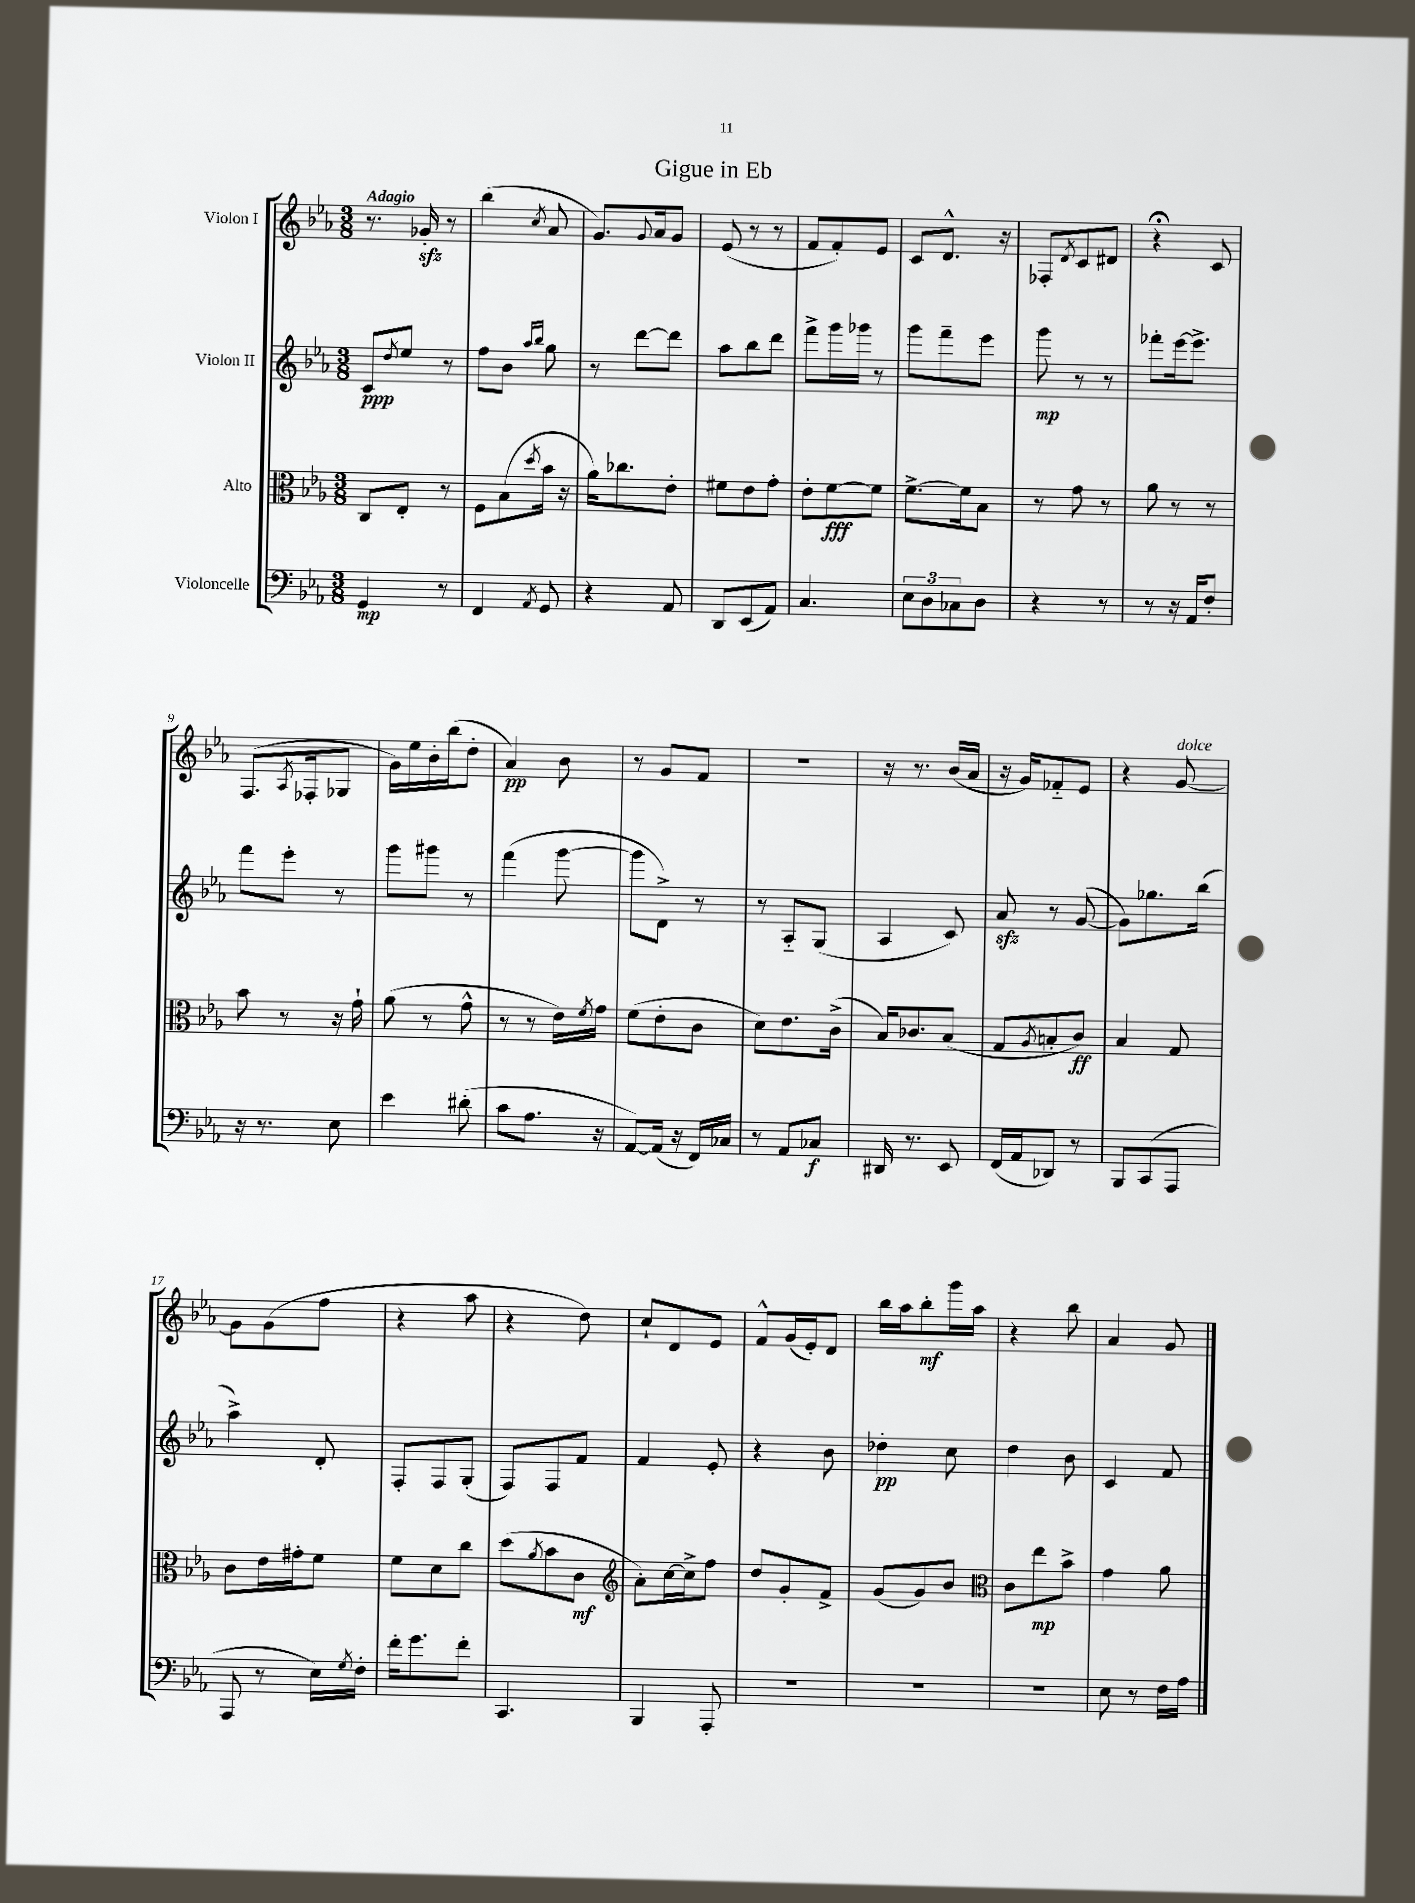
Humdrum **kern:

**kern	**dynam	**kern	**dynam	**kern	**dynam	**kern	**dynam
*part4	*part4	*part3	*part3	*part2	*part2	*part1	*part1
*staff4	*staff4	*staff3	*staff3	*staff2	*staff2	*staff1	*staff1
*I"Violoncelle	*	*I"Alto	*	*I"Violon II	*	*I"Violon I	*
*clefF4	*	*clefC3	*	*clefG2	*	*clefG2	*
*k[b-e-a-]	*	*k[b-e-a-]	*	*k[b-e-a-]	*	*k[b-e-a-]	*
*M3/8	*	*M3/8	*	*M3/8	*	*M3/8	*
=1	=1	=1	=1	=1	=1	=1	=1
!	!	!	!	!	!	!LO:TX:a:B:t=Adagio	!
4GG/	mp	8C/L	.	8c/L	ppp	8.r	.
.	.	.	.	8qdd/	.	.	.
.	.	8E-'/J	.	8ee-/J	.	.	.
.	.	.	.	.	.	16g-Xzz'/	.
8r	.	8r	.	8r	.	8r	.
=2	=2	=2	=2	=2	=2	=2	=2
4FF/	.	8F\L	.	8ff\L	.	(4bb-\	.
.	.	(8B-\	.	8b-\J	.	.	.
.	.	.	.	16qqaa-/LL	.	.	.
8qAA-/	.	8qdd/	.	16qqbb-/JJ	.	8qcc/	.
8GG/	.	16b-\Jk	.	8gg\	.	8a-/	.
.	.	16r	.	.	.	.	.
=3	=3	=3	=3	=3	=3	=3	=3
4r	.	16a-\KL)	.	8r	.	8.g/L)	.
.	.	8.cc-X\	.	.	.	.	.
.	.	.	.	[8ddd\L	.	.	.
.	.	.	.	.	.	8qqg/	.
.	.	.	.	.	.	16a-/k	.
8AA-/	.	8e-'\J	.	8ddd\J]	.	8g/J	.
=4	=4	=4	=4	=4	=4	=4	=4
8DD/L	.	8f#X\L	.	8aa-\L	.	(8e-/	.
(8EE-/	.	8e-\	.	8bb-\	.	8r	.
8AA-/J)	.	8g'\J	.	8ddd\J	.	8r	.
=5	=5	=5	=5	=5	=5	=5	=5
4.C/	.	8e-'\L	.	8fff^\L	.	8f/L	.
.	.	[8f\	fff	16ggg\L	.	8f'/)	.
.	.	.	.	16ggg-X\JJ	.	.	.
.	.	8f\J]	.	8r	.	8e-/J	.
=6	=6	=6	=6	=6	=6	=6	=6
12E-\L	.	[8.f^\L	.	8ggg\L	.	8c/L	.
12D\	.	.	.	.	.	.	.
.	.	.	.	8fff~\	.	8.d^^/J	.
12C-X\	.	.	.	.	.	.	.
.	.	16f\k]	.	.	.	.	.
8D\J	.	8B-\J	.	8eee-\J	.	.	.
.	.	.	.	.	.	16r	.
=7	=7	=7	=7	=7	=7	=7	=7
4r	.	8r	.	8ggg\	mp	8F-X'/L	.
.	.	.	.	.	.	8qd/	.
.	.	8g\	.	8r	.	8c/	.
8r	.	8r	.	8r	.	8d#X/J	.
=8	=8	=8	=8	=8	=8	=8	=8
8r	.	8a-\	.	8fff-X'\L	.	4r;<	.
16r	.	8r	.	[16eee-\k	.	.	.
16AA-/KL	.	.	.	8.eee-^\J]	.	.	.
8F'/J	.	8r	.	.	.	8c/	.
!!LO:LB:g=z
=9	=9	=9	=9	=9	=9	=9	=9
16r	.	8b-\	.	8fff\L	.	(8.F/L	.
8.r	.	.	.	.	.	.	.
.	.	8r	.	8eee-'\J	.	.	.
.	.	.	.	.	.	8qA-/	.
.	.	.	.	.	.	16F-X'/k	.
8E-\	.	16r	.	8r	.	8G-X/J	.
.	.	16g`\	.	.	.	.	.
=10	=10	=10	=10	=10	=10	=10	=10
4e-\	.	(8a-\	.	8ggg\L	.	16g\LL)	.
.	.	.	.	.	.	16ee-\	.
.	.	8r	.	8ggg#X\J	.	16b-'\	.
.	.	.	.	.	.	(16bb-\J	.
(8d#X'\	.	8g^^\	.	8r	.	8dd'\J	.
=11	=11	=11	=11	=11	=11	=11	=11
8c\L	.	8r	.	(4fff\	.	4a-/)	pp
8.A-\J	.	8r	.	.	.	.	.
.	.	16e-\LL)	.	[8ggg\	.	8b-\	.
.	.	8qf/	.	.	.	.	.
16r	.	16g\JJ	.	.	.	.	.
=12	=12	=12	=12	=12	=12	=12	=12
[8AA-/L)	.	(8f\L	.	8ggg\L]	.	8r	.
(16AA-/Jk]	.	8e-'\	.	8d^\J)	.	8g/L	.
16r	.	.	.	.	.	.	.
16FF/LL)	.	8c\J	.	8r	.	8f/J	.
16C-X/JJ	.	.	.	.	.	.	.
=13	=13	=13	=13	=13	=13	=13	=13
8r	.	8d\L)	.	8r	.	4.r	.
8AA-/L	.	8.e-\	.	8A-/L	.	.	.
8C-X/J	f	.	.	(8G/J	.	.	.
.	.	(16c^\Jk	.	.	.	.	.
=14	=14	=14	=14	=14	=14	=14	=14
16DD#X/	.	16B-/KL)	.	4A-/	.	16r	.
8.r	.	8.c-X/	.	.	.	8.r	.
8EE-/	.	(8B-/J	.	8c/)	.	(16b-/LL	.
.	.	.	.	.	.	16a-/JJ	.
=15	=15	=15	=15	=15	=15	=15	=15
(16FF/LL	.	8G/L	.	8a-zz/	.	16r	.
16AA-/J	.	.	.	.	.	16g/KL)	.
.	.	8qA-/	.	.	.	.	.
8DD-X/J)	.	8Bn'/	.	8r	.	8f-X/	.
8r	.	8c/J)	ff	([8g/	.	8e-/J	.
=16	=16	=16	=16	=16	=16	=16	=16
8BBB-/L	.	4B-/	.	8g\L])	.	4r	.
(8CC/	.	.	.	8.gg-X\	.	.	.
!	!	!	!	!	!	!LO:TX:a:i:t=dolce	!
8AAA-/J	.	8G/	.	.	.	[8g/	.
.	.	.	.	(16bb-\Jk	.	.	.
!!LO:LB:g=z
=17	=17	=17	=17	=17	=17	=17	=17
8AAA-/	.	8c\L	.	4aa-^\)	.	8g\L]	.
8r	.	16e-\L	.	.	.	(8g\	.
.	.	16g#X'\J	.	.	.	.	.
16E-\LL)	.	8f\J	.	8d'/	.	8ff\J	.
8qG/	.	.	.	.	.	.	.
16F'\JJ	.	.	.	.	.	.	.
=18	=18	=18	=18	=18	=18	=18	=18
16f'\KL	.	8f\L	.	8F'/L	.	4r	.
8.g\	.	.	.	.	.	.	.
.	.	8d\	.	8F/	.	.	.
8f'\J	.	8cc\J	.	(8G'/J	.	8aa-\	.
=19	=19	=19	=19	=19	=19	=19	=19
4.CC/	.	(8dd\L	.	8F/L)	.	4r	.
.	.	8qa-/	.	.	.	.	.
.	.	8b-\	.	8F/	.	.	.
.	.	8c\J	mf	8f/J	.	8dd\)	.
=20	=20	=20	=20	=20	=20	=20	=20
*	*	*clefG2	*	*	*	*	*
4BBB-/	.	8a-'\L)	.	4f/	.	8cc`/L	.
.	.	[16cc\L	.	.	.	8d/	.
.	.	16cc^\J]	.	.	.	.	.
8AAA-'/	.	8ff\J	.	8e-'/	.	8e-/J	.
=21	=21	=21	=21	=21	=21	=21	=21
4.r	.	8dd/L	.	4r	.	8f^^/L	.
.	.	8g'/	.	.	.	(16g/L	.
.	.	.	.	.	.	16e-'/J)	.
.	.	8f^/J	.	8b-\	.	8d/J	.
=22	=22	=22	=22	=22	=22	=22	=22
4.r	.	(8g/L	.	4dd-X'\	pp	16bb-\LL	.
.	.	.	.	.	.	16aa-\J	.
.	.	8g/)	.	.	.	8bb-'\	mf
.	.	8b-/J	.	8cc\	.	16ggg\L	.
.	.	.	.	.	.	16aa-\JJ	.
=23	=23	=23	=23	=23	=23	=23	=23
*	*	*clefC3	*	*	*	*	*
4.r	.	8c\L	.	4dd\	.	4r	.
.	.	8ee-\	mp	.	.	.	.
.	.	8b-^\J	.	8b-\	.	8bb-\	.
=24	=24	=24	=24	=24	=24	=24	=24
8E-\	.	4g\	.	4c/	.	4a-/	.
8r	.	.	.	.	.	.	.
16F\LL	.	8a-\	.	8f/	.	8g/	.
16A-\JJ	.	.	.	.	.	.	.
==	==	==	==	==	==	==	==
*-	*-	*-	*-	*-	*-	*-	*-
